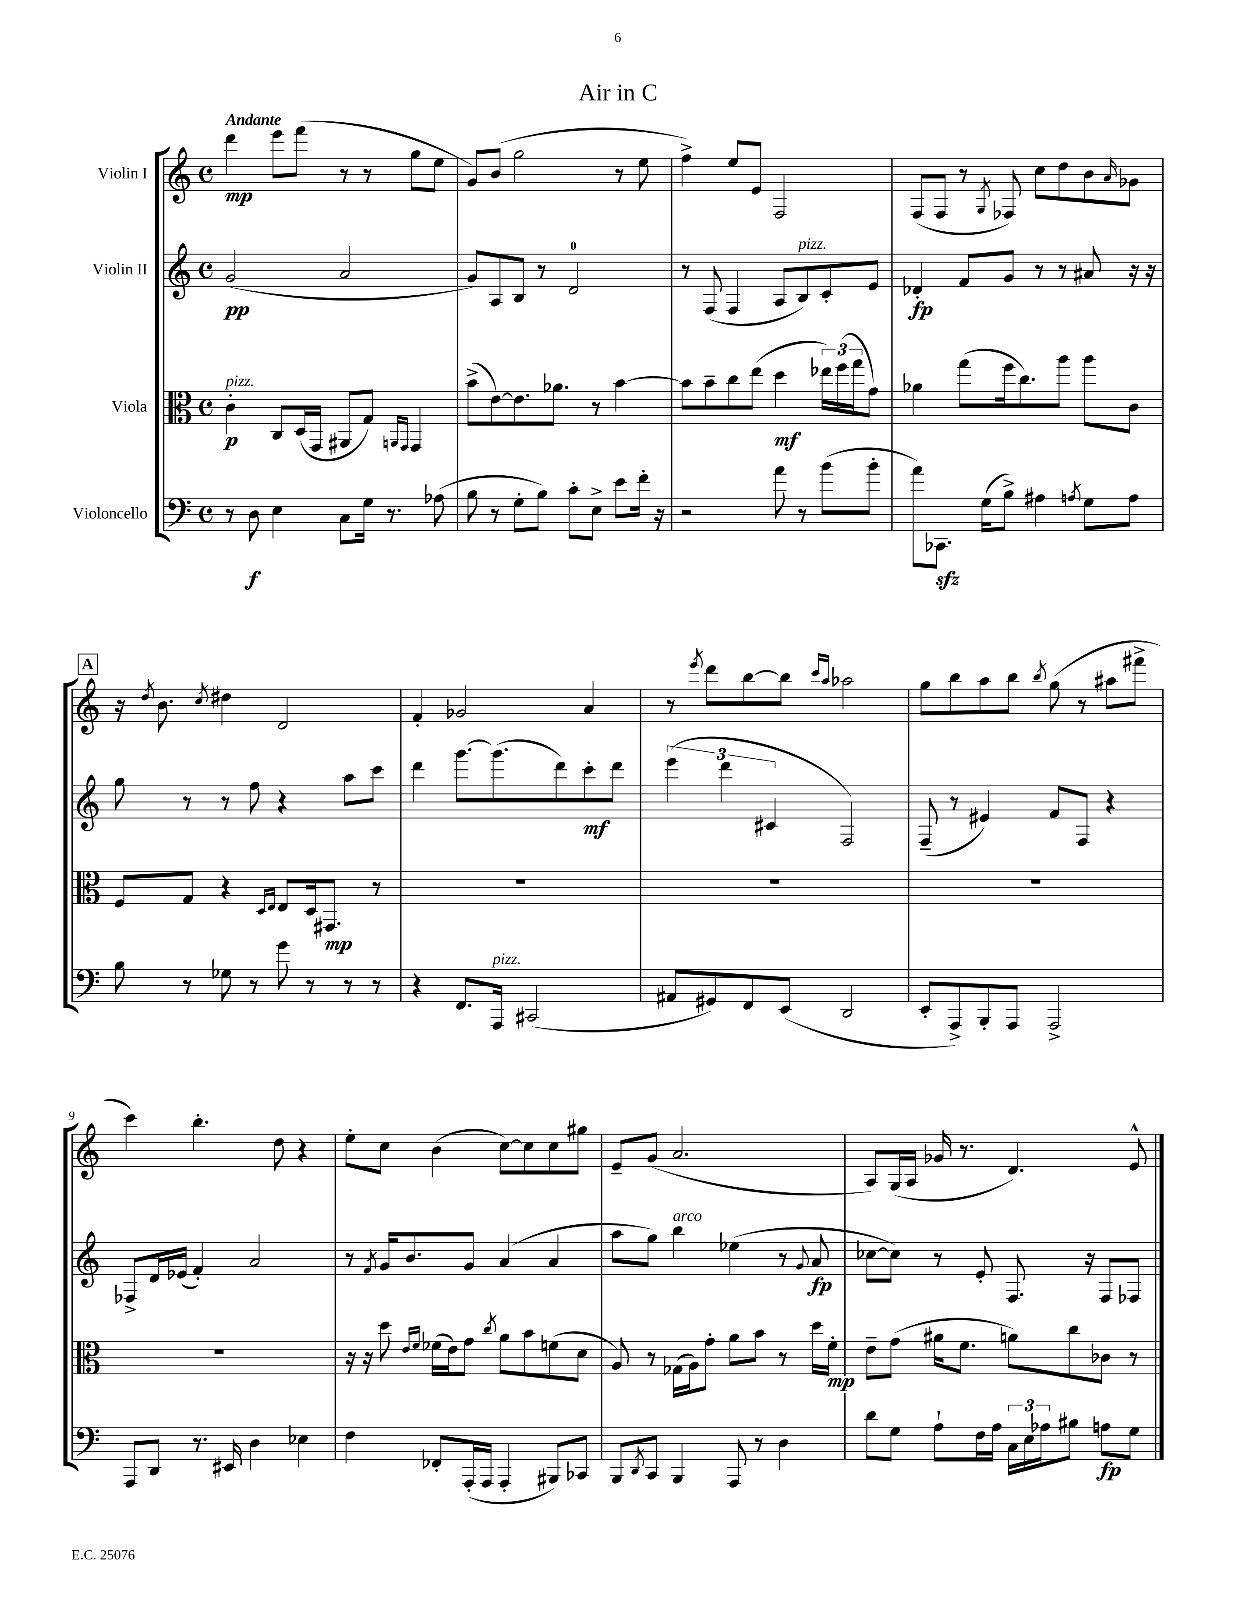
\header { title = "Air in C" }
<<
\new StaffGroup <<
\new Staff = "s0" \with { instrumentName = "Violin I" } {
    \clef treble \key c \major \defaultTimeSignature \time 4/4 \tempo "Andante"
    d'''4\mp e'''8 f'''8( r8 r8 g''8 e''8 |
    g'8) b'8( g''2 r8 e''8 |
    f''4->) e''8 e'8 f2 |
    f8( f8 r8 \acciaccatura { g8 } fes8) c''8 d''8 b'8 \grace { a'16 } ges'8 |
    \mark \markup { \box "A" } r16 \acciaccatura { d''8 } b'8. \acciaccatura { c''8 } dis''4 d'2 |
    f'4-. ges'2 a'4 |
    r8 \acciaccatura { e'''8 } d'''8 b''8~ b''8 \grace { c'''16 a''16 } aes''2 |
    g''8 b''8 a''8 b''8 \acciaccatura { b''8 } g''8( r8 ais''8 fis'''8-> |
    c'''4) b''4.-. d''8 r4 |
    e''8-. c''8 b'4( c''8~) c''8 c''8 gis''8 |
    e'8-- g'8( a'2. |
    a8) g16( a16 ges'16 r8. d'4.) e'8-^ \bar "|." |
}
\new Staff = "s1" \with { instrumentName = "Violin II" } {
    \clef treble \key c \major \defaultTimeSignature \time 4/4
    g'2\pp( a'2 |
    g'8) a8 b8 r8 d'2-0 |
    r8 f8( f4 a8 b8^\markup { \italic "pizz." }) c'8-. e'8 |
    des'4-.\fp f'8 g'8 r8 r8 ais'8 r16 r16 |
    \mark \markup { \box "A" } g''8 r8 r8 f''8 r4 a''8 c'''8 |
    d'''4 g'''8.~ g'''8.( d'''8) c'''8-.\mf d'''8 |
    \tuplet 3/2 { e'''4( d'''4 cis'4 } f2) |
    f8--( r8 eis'4) f'8 f8 r4 |
    fes8-> d'16 ees'16( f'4-.) a'2 |
    r8 \acciaccatura { f'8 } g'16 b'8. g'8 a'4( a'4 |
    a''8 g''8) b''4^\markup { \italic "arco" } ees''4( r8 \appoggiatura { g'8 } a'8\fp |
    ces''8~ ces''8) r8 e'8-. f8. r16 f8 fes8 \bar "|." |
}
\new Staff = "s2" \with { instrumentName = "Viola" } {
    \clef alto \key c \major \defaultTimeSignature \time 4/4
    c'4-.\p^\markup { \italic "pizz." } c8 d16( g,16 ais,8 g8) \grace { a,16 g,16 } g,4 |
    b'8->( e'8~) e'8. aes'8. r8 b'4~ |
    b'8 b'8-- c''8 e''8( d''4\mf \tuplet 3/2 { ees''16) f''16( g''16 } g'8) |
    aes'4 g''8( f''16 c''8.) a''8 a''8 c'8 |
    \mark \markup { \box "A" } f8 g8 r4 \grace { d16 e16 } e8 d16 gis,8.\mp r8 |
    R1 |
    R1 |
    R1 |
    R1 |
    r16 r16 d''8 \grace { e'16 f'16 } fes'16( e'16) g'8 \acciaccatura { c''8 } a'8 b'8 f'8( d'8 |
    a8) r8 ges16( a16) g'8-. a'8 b'8 r8 d''16 f'16-.\mp |
    e'8-- g'8( ais'16 f'8. a'8) c''8 ces'8 r8 \bar "|." |
}
\new Staff = "s3" \with { instrumentName = "Violoncello" } {
    \clef bass \key c \major \defaultTimeSignature \time 4/4
    r8 d8\f e4 c8 g16 r8. aes8( |
    b8 r8 g8-. b8) c'8-. e8-> e'8 f'16-. r16 |
    r2 a'8 r8 b'8( b'8-. |
    a'8) ces,8.\sfz g16( b8->) ais4 \acciaccatura { a8 } g8 a8 |
    \mark \markup { \box "A" } b8 r8 ges8 r8 g'8 r8 r8 r8 |
    r4 f,8. a,,16^\markup { \italic "pizz." } cis,2( |
    ais,8 gis,8) f,8 e,8( d,2 |
    e,8-. a,,8->) b,,8-. a,,8 a,,2-> |
    a,,8 d,8 r8. eis,16 d4 ees4 |
    f4 fes,8-. a,,16-.( a,,16 a,,4-. bis,,8) ces,8 |
    b,,8 \acciaccatura { d,8 } c,8 b,,4 a,,8 r8 d4 |
    d'8 g8 a8-! f16 a16 \tuplet 3/2 { c16 e16 aes16 } bis8 a8\fp g8 \bar "|." |
}
>>
>>
